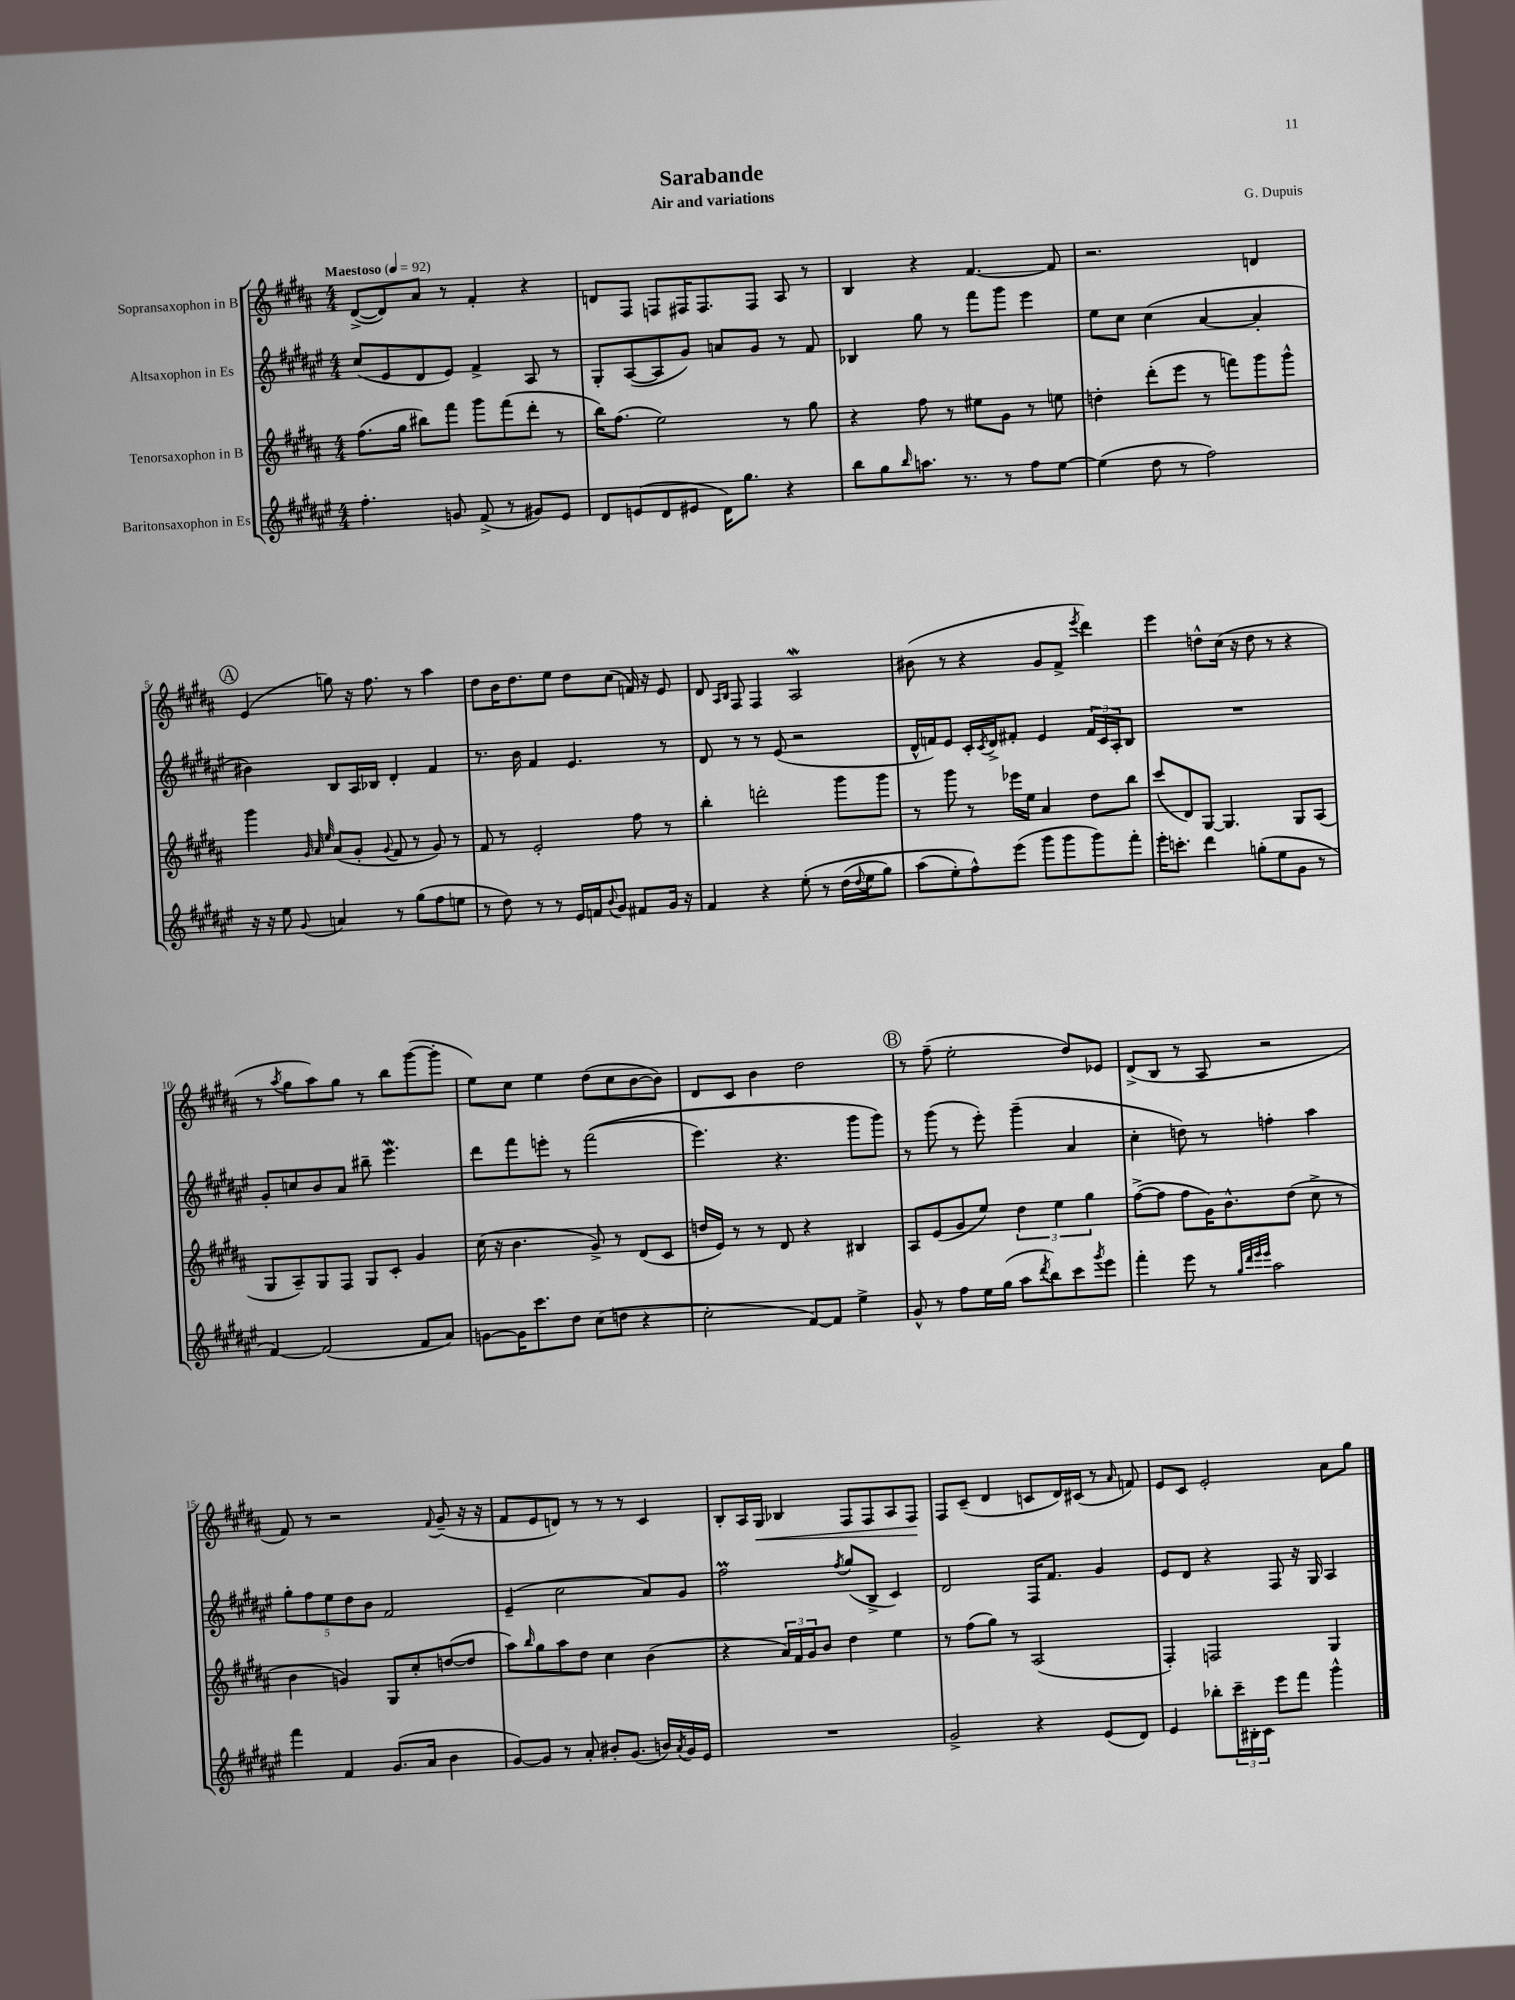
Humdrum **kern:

**kern	**kern	**kern	**kern	**dynam
*part4	*part3	*part2	*part1	*part1
*staff4	*staff3	*staff2	*staff1	*staff1
*I"Baritonsaxophon in Es	*I"Tenorsaxophon in B	*I"Altsaxophon in Es	*I"Sopransaxophon in B	*
*clefG2	*clefG2	*clefG2	*clefG2	*
*k[f#c#g#d#a#e#]	*k[f#c#g#d#a#]	*k[f#c#g#d#a#e#]	*k[f#c#g#d#a#]	*
*M4/4	*M4/4	*M4/4	*M4/4	*
*MM92	*MM92	*MM92	*MM92	*
=1	=1	=1	=1	=1
!	!	!	!LO:TX:a:B:t=Maestoso	!
4.ff#'\	(8.ff#\L	(8cc#/L	([8d#^/L	.
.	.	8e#/	8d#/])	.
.	16gg#\Jk	.	.	.
.	8bb#X\L)	8d#/	8a#/J	.
8gn/	8fff#\J	8e#/J)	8r	.
(8f#^/	8ggg#\L	4f#^/	4f#'/	.
8r	(8fff#\	.	.	.
8g#X/L)	8ddd#'\J	8A#/	4r	.
8e#/J	8r	8r	.	.
=2	=2	=2	=2	=2
8d#/L	16bb\KL)	8G#'/L	8dn/L	.
.	(8.ff#\J	.	.	.
(8en/	.	([8A#/	8F#/J	.
8d#/	2ee\)	8A#/]	8Fn/L	.
8e#X/J	.	8g#/J)	16F#X/K	.
.	.	.	8.F#/	.
16d#\KL)	.	8an/L	.	.
8.gg#\J	.	.	.	.
.	.	8g#/J	8F#/J	.
4r	8r	8r	8A#/	.
.	8gg#\	8f#/	8r	.
=3	=3	=3	=3	=3
8bb\L	4r	4B-X/	4B/	.
8gg#\	.	.	.	.
16qqbb/	.	.	.	.
8.aan\J	8ff#\	8gg#\	4r	.
.	8r	8r	.	.
8.r	.	.	.	.
.	8ee#X\L	8fff#\L	[4.f#/	.
8r	8g#\J	8ggg#\J	.	.
8ff#\L	8r	4eee#\	.	.
[8ee#\J	8een\	.	8f#/]	.
=4	=4	=4	=4	=4
(4ee#\]	4ddn'\	8ee#\L	2.r	.
.	.	8cc#\J	.	.
8dd#\	(8ddd#'\L	(4cc#\	.	.
8r	8eee\J	.	.	.
2ff#\)	8r	[4a#/	.	.
.	8fffn\L)	.	.	.
.	8ggg#\	4a#'/]	4dn/	.
.	8ggg#^^\J	.	.	.
!!LO:LB:g=z
!!LO:REH:place=s1:t=A
=5	=5	=5	=5	=5
16r	4ggg#\	4b#X\)	(4e/	.
16r	.	.	.	.
8ee#\	.	.	.	.
.	32qqg#/	.	.	.
.	32qqa#/	.	.	.
8qqg#/	32qqee/	.	.	.
4an/	(8a#/L	8B/L	8ggn\)	.
.	8g#'/J	16A#/L	16r	.
.	.	16B-X/JJ	8.ff#\	.
.	8qqg#/	.	.	.
8r	8f#/	4d#'/	.	.
(8gg#\L	8r	.	8r	.
8ff#\	8g#/)	4f#/	4aa#\	.
8een\J	8r	.	.	.
=6	=6	=6	=6	=6
8r	8f#/	8.r	8dd#\L	.
8dd#\)	8r	.	16b\K	.
.	.	16b\	8.dd#\	.
8r	2e'/	4f#/	.	.
8r	.	.	8ee\J	.
16e#/LL	.	4.e#/	8dd#\L	.
16fn/J	.	.	.	.
8qqb/	.	.	.	.
8g#/J	.	.	(8cc#\J	.
8f#X/L	8ff#\	.	16fn/)	.
.	.	.	16r	.
16g#/Jk	8r	8r	8e/	.
16r	.	.	.	.
=7	=7	=7	=7	=7
4f#/	4bb'\	8d#/	8d#/	.
.	.	.	16qqA#/LL	.
.	.	.	16qqB/JJ	.
.	.	8r	8F#/	.
4r	2dddn'\	8r	4F#/	.
.	.	(8e#/	.	.
(8ee#'\	.	2r	2A#W/	.
8r	.	.	.	.
(16dd#\LL	8ggg#\L	.	.	.
8qqdd#/	.	.	.	.
16ee#\J	.	.	.	.
8gg#\J)	8ggg#\J	.	.	.
=8	=8	=8	=8	=8
(8aa#\L	8r	16d#^^/LL	(8b#X\	.
.	.	16fn/J)	.	.
8ee#'\)	8ggg#\	8e#/J	8r	.
8ff#^^\)	8r	16c#'/LL	4r	.
.	.	8qc#/	.	.
.	.	16d#^/J	.	.
(8eee#\J	16eee-X\LL	8f#X'/J	.	.
.	16ee\JJ	.	.	.
8ggg#\L	4a#/	4e#/	8g#/L	.
8ggg#\	.	.	8f#^/J	.
.	.	.	8qeee/	.
8ggg#\)	8dd#\L	24f#/LL	4ddd#\)	.
.	.	24c#/	.	.
.	.	24A#'/J	.	.
8fff#'\J	8bb\J	8B/J	.	.
=9	=9	=9	=9	=9
16eee#'\KL	(8ccc#/L	1r	4eee\	.
8.cccn'\J	.	.	.	.
.	8d#/)	.	.	.
4ddd#\	[8G#/J	.	8ddn^^\L	.
.	4.G#/]	.	(16cc#\Jk	.
.	.	.	16r	.
(8ggn'\L	.	.	8dd\	.
8ee#\	.	.	8r	.
8g#\J	8G#/L	.	4r	.
8r	(8A#/J	.	.	.
!!LO:LB:g=z
=10	=10	=10	=10	=10
[4f#/)	8G#/L	8g#'/L	8r	.
.	.	.	8qaa#/	.
.	8A#~/)	8ccn/	8gg#\L	.
(2f#/]	8G#/	8b/	8aa#\)	.
.	8F#/J	8a#/J	8gg#\J	.
.	8G#/L	8bb#X~\	8r	.
.	8c#'/J	4.eee#W\	8bb\L	.
8f#/L	4g#/	.	([8ggg#\	.
8a#/J)	.	.	8ggg#'\J]	.
=11	=11	=11	=11	=11
[8gn\L	(16cc#\	8ddd#\L	8ee\L)	.
.	16r	.	.	.
16g\K]	4.b\	8fff#\	8cc#\J	.
8.ccc#\	.	.	.	.
.	.	8eeen'\J	4ee\	.
8dd#\J	.	8r	.	.
(8cc#\L	8g#^/)	((2fff#\	(8dd#\L	.
8ddn\J	8r	.	8cc#\	.
4r	(8d#/L	.	[8b\	.
.	8c#/J	.	8b\J])	.
=12	=12	=12	=12	=12
2cc#'\	16ddn/LL	4.eee#\)	8d#/L	.
.	16e/JJ)	.	.	.
.	8r	.	8c#/J	.
.	8r	.	4b\	.
.	8d#/	4.r	.	.
[8f#/L)	4r	.	2dd#\	.
8f#/J]	.	.	.	.
4ee#^\	4B#X/	8ggg#\L	.	.
.	.	8ggg#\J)	.	.
!!LO:REH:place=s1:t=B
=13	=13	=13	=13	=13
8g#^^/	8A#/L	8r	8r	.
8r	(8e/	(8ggg#\	(8ff#~\	.
8ff#\L	8g#/	8r	2ee'\	.
16ee#\L	8ee/J)	8eee#'\)	.	.
(16gg#\JJ	.	.	.	.
8aa#\L	6dd#\	(4ggg#~\	.	.
8qddd#/	.	.	.	.
8bb\)	.	.	.	.
.	6ee\	.	.	.
8ccc#\	.	4a#/	8dd#/L)	.
.	6gg#\	.	.	.
8qggg#/	.	.	.	.
8eee#\J	.	.	8e-X/J	.
=14	=14	=14	=14	=14
4fff#'\	([8ff#^\L	4cc#'\	(8d#^/L	.
.	8ff#\J]	.	8B/J	.
8eee#\	8ff#\L	8ddn\)	8r	.
8r	16g#\K)	8r	8A#/	.
.	8.b^^\	.	.	.
32qqgg#/LLL	.	.	.	.
32qqddd#/	.	.	.	.
32qqeee#/	.	.	.	.
32qqeee#/JJJ	.	.	.	.
2aa#\	.	4ffn'\	2r	.
.	(8dd#\J	.	.	.
.	8cc#^\	4aa#\	.	.
.	8r	.	.	.
!!LO:LB:g=z
=15	=15	=15	=15	=15
4fff#\	4b\	10gg#'\L	8f#/)	.
.	.	10ff#\	.	.
.	.	.	8r	.
.	.	10ee#\	.	.
4f#/	4gn/)	.	2r	.
.	.	10dd#\	.	.
.	.	10b\J	.	.
(8.g#/L	8G#/L	2f#/	.	.
.	8cc#'/	.	.	.
16a#/Jk	.	.	.	.
.	.	.	8qqf#/	.
4b\	([8ddn/	.	(8g#~/	.
.	8dd/J]	.	16r	.
.	.	.	16r	.
=16	=16	=16	=16	=16
[8g#/L)	8aa#\L)	(4e#~/	8f#/L	.
.	16qqbb/	.	.	.
8g#/J]	8gg#\	.	8e/	.
8r	8aa#\	2cc#\	8dn/J)	.
8a#'/	8dd#\J	.	8r	.
8b#X'/L	4cc#\	.	8r	.
(8.g#/J	.	.	8r	.
.	(4b\	8a#/L)	4c#/	.
16bn/LL)	.	.	.	.
8qa#/	.	.	.	.
16g#/	.	8g#/J	.	.
16e#/JJ	.	.	.	.
=17	=17	=17	=17	=17
1r	4r	2ff#M\	8B'/L	.
.	.	.	16A#/L	.
!	!	!	!	!LO:HP:b
.	.	.	16G#/JJ	<
.	24a#/LL)	.	4B-X/	.
.	24f#/	.	.	.
.	24g#/J	.	.	.
.	8b/J	.	.	.
.	.	8qff#/	.	.
.	4dd#\	(8gg#/L	8F#/L	.
.	.	8B^/J	8F#/	.
.	4ee\	4c#/)	8A#/	.
.	.	.	8F#/J	.
.	.	.	.	[
=18	=18	=18	=18	=18
2g#^/	8r	2d#/	8F#/L	.
.	(8ff#\L	.	(8c#~/J	.
.	8gg#\J)	.	4d#/	.
.	8r	.	.	.
4r	(2A#/	16F#/KL	8cn/L	.
.	.	8.f#/J	.	.
.	.	.	16d#/L)	.
.	.	.	(16c#X/JJ	.
(8e#/L	.	4g#/	8r	.
.	.	.	16qqa#/	.
8d#/J)	.	.	8fn/)	.
=19	=19	=19	=19	=19
4e#/	4F#'/)	8e#/L	8e/L	.
.	.	8d#/J	8c#/J	.
8bb-X'\L	2Fn/	4r	2e'/	.
24ccc#~\L	.	.	.	.
24B#X'\	.	.	.	.
24c#\JJ	.	.	.	.
8eee#\L	.	8F#/	.	.
8fff#\J	.	16r	.	.
.	.	16G#/	.	.
4ggg#^^\	4G#/	4A#/	8a#\L	.
.	.	.	8gg#\J	.
==	==	==	==	==
*-	*-	*-	*-	*-
